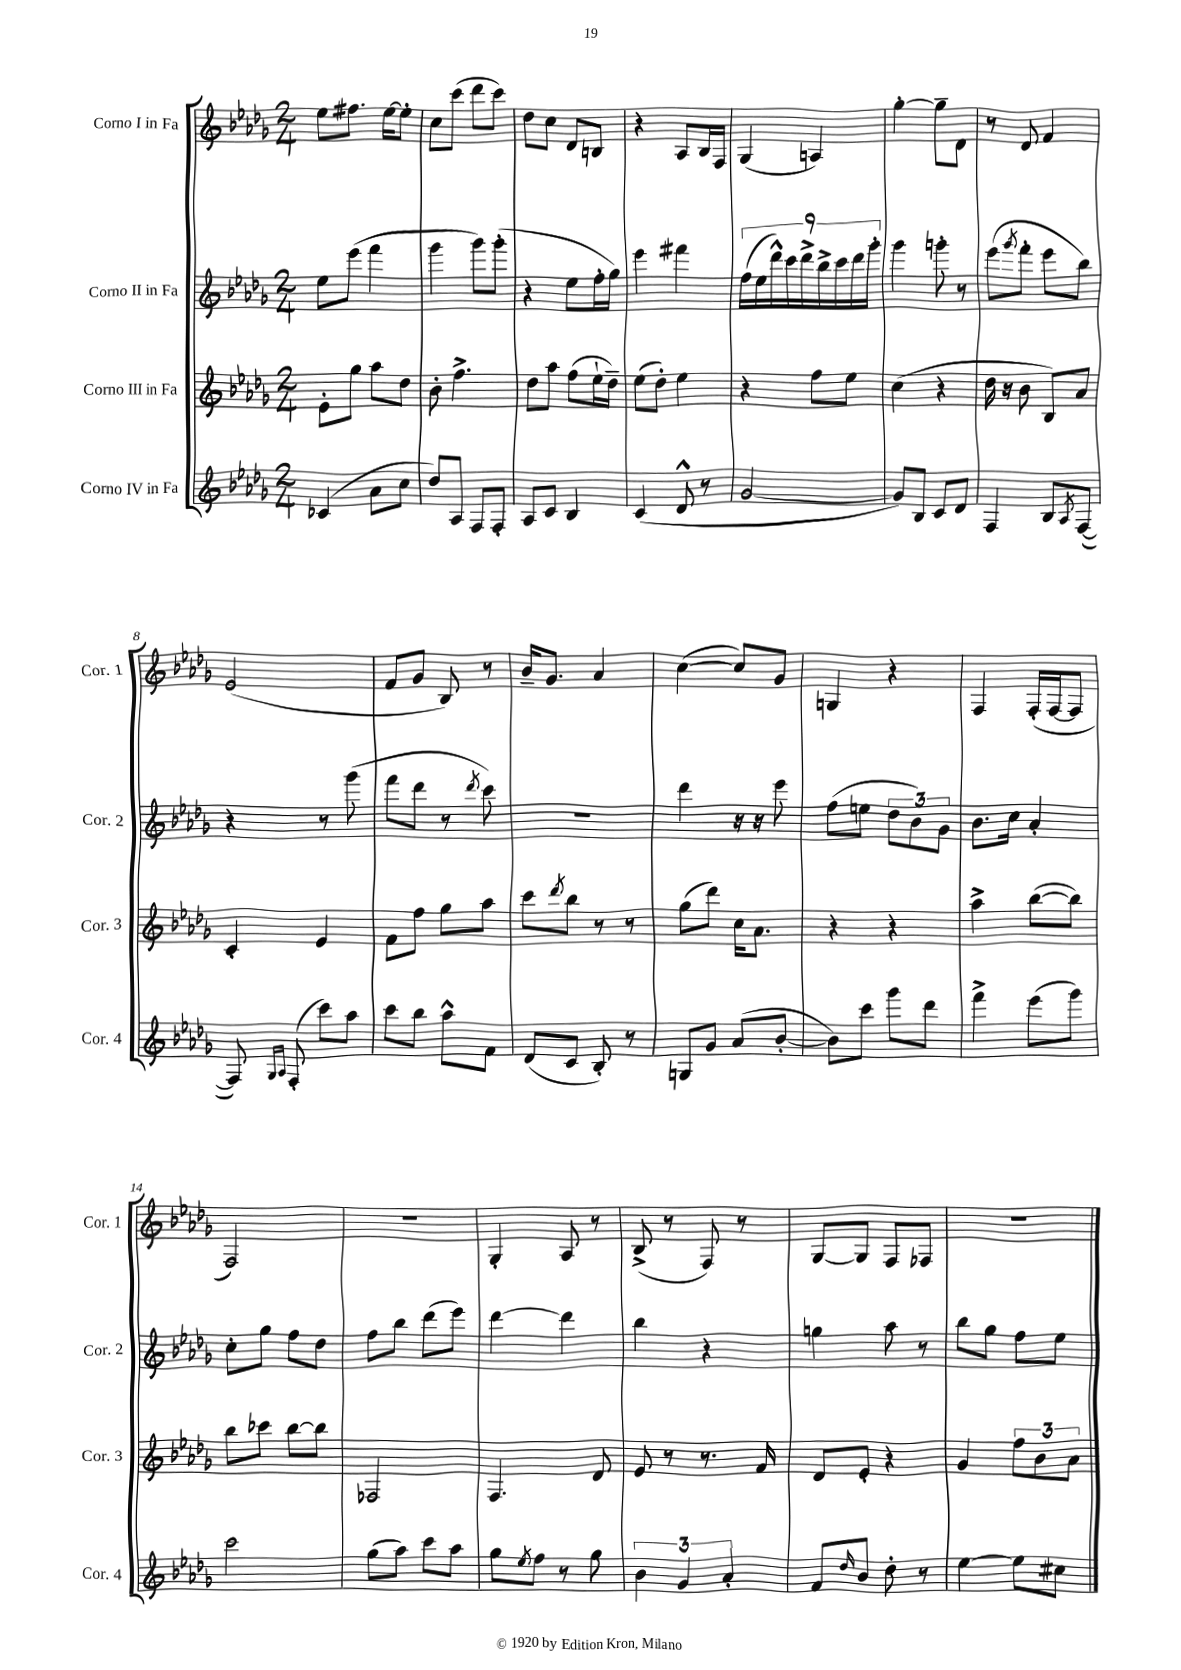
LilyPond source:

<<
\new StaffGroup <<
\new Staff = "s0" \with { instrumentName = "Corno I in Fa" shortInstrumentName = "Cor. 1" } {
    \clef treble \key des \major \numericTimeSignature \time 2/4
    ees''8 fis''8. ees''16~ ees''8-. |
    c''8 c'''8( des'''8 c'''8) |
    des''8 c''8 des'8 b8 |
    r4 aes8 bes16 f16 |
    ges4( a4) |
    ges''4~-. ges''8-- des'8 |
    r8 des'8 f'4 |
    ees'2( |
    f'8 ges'8 bes8) r8 |
    bes'16-- ges'8. aes'4 |
    c''4~( c''8) ges'8 |
    g4 r4 |
    f4 f16-.( f16~ f8 |
    f2) |
    R2 |
    ges4-. aes8 r8 |
    bes8->( r8 f8) r8 |
    ges8~ ges8 f8 fes8 |
    R2 \bar "|." |
}
\new Staff = "s1" \with { instrumentName = "Corno II in Fa" shortInstrumentName = "Cor. 2" } {
    \clef treble \key des \major \numericTimeSignature \time 2/4
    ees''8 ees'''8( f'''4 |
    ges'''4 ges'''8) ges'''8-.( |
    r4 ees''8 f''16-. ges''16) |
    ees'''4 fis'''4 |
    \tuplet 9/8 { f''16( ees''16 des'''16-^) c'''16 des'''16-> bes''16-> c'''16 des'''16 ges'''16-. } |
    ges'''4 g'''8-. r8 |
    ees'''8( \acciaccatura { ges'''8 } f'''8-. ees'''8 bes''8) |
    r4 r8 ges'''8( |
    f'''8 des'''8 r8 \acciaccatura { des'''8 } c'''8) |
    r2 |
    des'''4 r16 r16 ees'''8 |
    f''8( e''8 \tuplet 3/2 { des''8 bes'8) ges'8 } |
    bes'8. c''16 aes'4-. |
    c''8-. ges''8 f''8 des''8 |
    f''8 bes''8 des'''8( ees'''8) |
    des'''4~ des'''4 |
    bes''4 r4 |
    g''4 aes''8 r8 |
    bes''8 ges''8 f''8 ees''8 \bar "|." |
}
\new Staff = "s2" \with { instrumentName = "Corno III in Fa" shortInstrumentName = "Cor. 3" } {
    \clef treble \key des \major \numericTimeSignature \time 2/4
    ees'8-. ges''8 aes''8 des''8 |
    bes'8-. f''4.-> |
    des''8 aes''8 f''8( ees''16-! des''16--) |
    ees''8( des''8-.) ees''4 |
    r4 f''8 ees''8 |
    c''4( r4 |
    des''16 r16 bes'8 bes8) aes'8 |
    c'4-. ees'4 |
    f'8 f''8 ges''8 aes''8 |
    c'''8 \acciaccatura { des'''8 } bes''8 r8 r8 |
    ges''8( des'''8) c''16 aes'8. |
    r4 r4 |
    aes''4-> bes''8~( bes''8) |
    bes''8 ces'''8 bes''8~ bes''8 |
    fes2 |
    f4. des'8 |
    ees'8 r8 r8. f'16 |
    des'8 ees'8-. r4 |
    ges'4 \tuplet 3/2 { f''8 bes'8 aes'8 } \bar "|." |
}
\new Staff = "s3" \with { instrumentName = "Corno IV in Fa" shortInstrumentName = "Cor. 4" } {
    \clef treble \key des \major \numericTimeSignature \time 2/4
    ces'4( aes'8 c''8 |
    des''8) aes8 f8 f8-. |
    aes8 c'8 bes4 |
    c'4( des'8-^ r8 |
    ges'2~ |
    ges'8) bes8 c'8 des'8 |
    f4 bes8 \acciaccatura { aes8 } f8~( |
    f8) \grace { ges16 aes16 } f8-.( c'''8) aes''8 |
    c'''8 bes''8 aes''8-^ f'8 |
    des'8( c'8 bes8-.) r8 |
    g8 ges'8 aes'8( bes'8~-. |
    bes'8) c'''8 ges'''8 des'''8 |
    f'''4-> ees'''8( ges'''8) |
    c'''2 |
    ges''8( aes''8) c'''8 aes''8 |
    ges''8 \acciaccatura { ees''8 } f''8 r8 ges''8 |
    \tuplet 3/2 { bes'4 ges'4 aes'4-. } |
    f'8 \grace { des''16 } bes'8 des''8-. r8 |
    ees''4~ ees''8 cis''8 \bar "|." |
}
>>
>>
